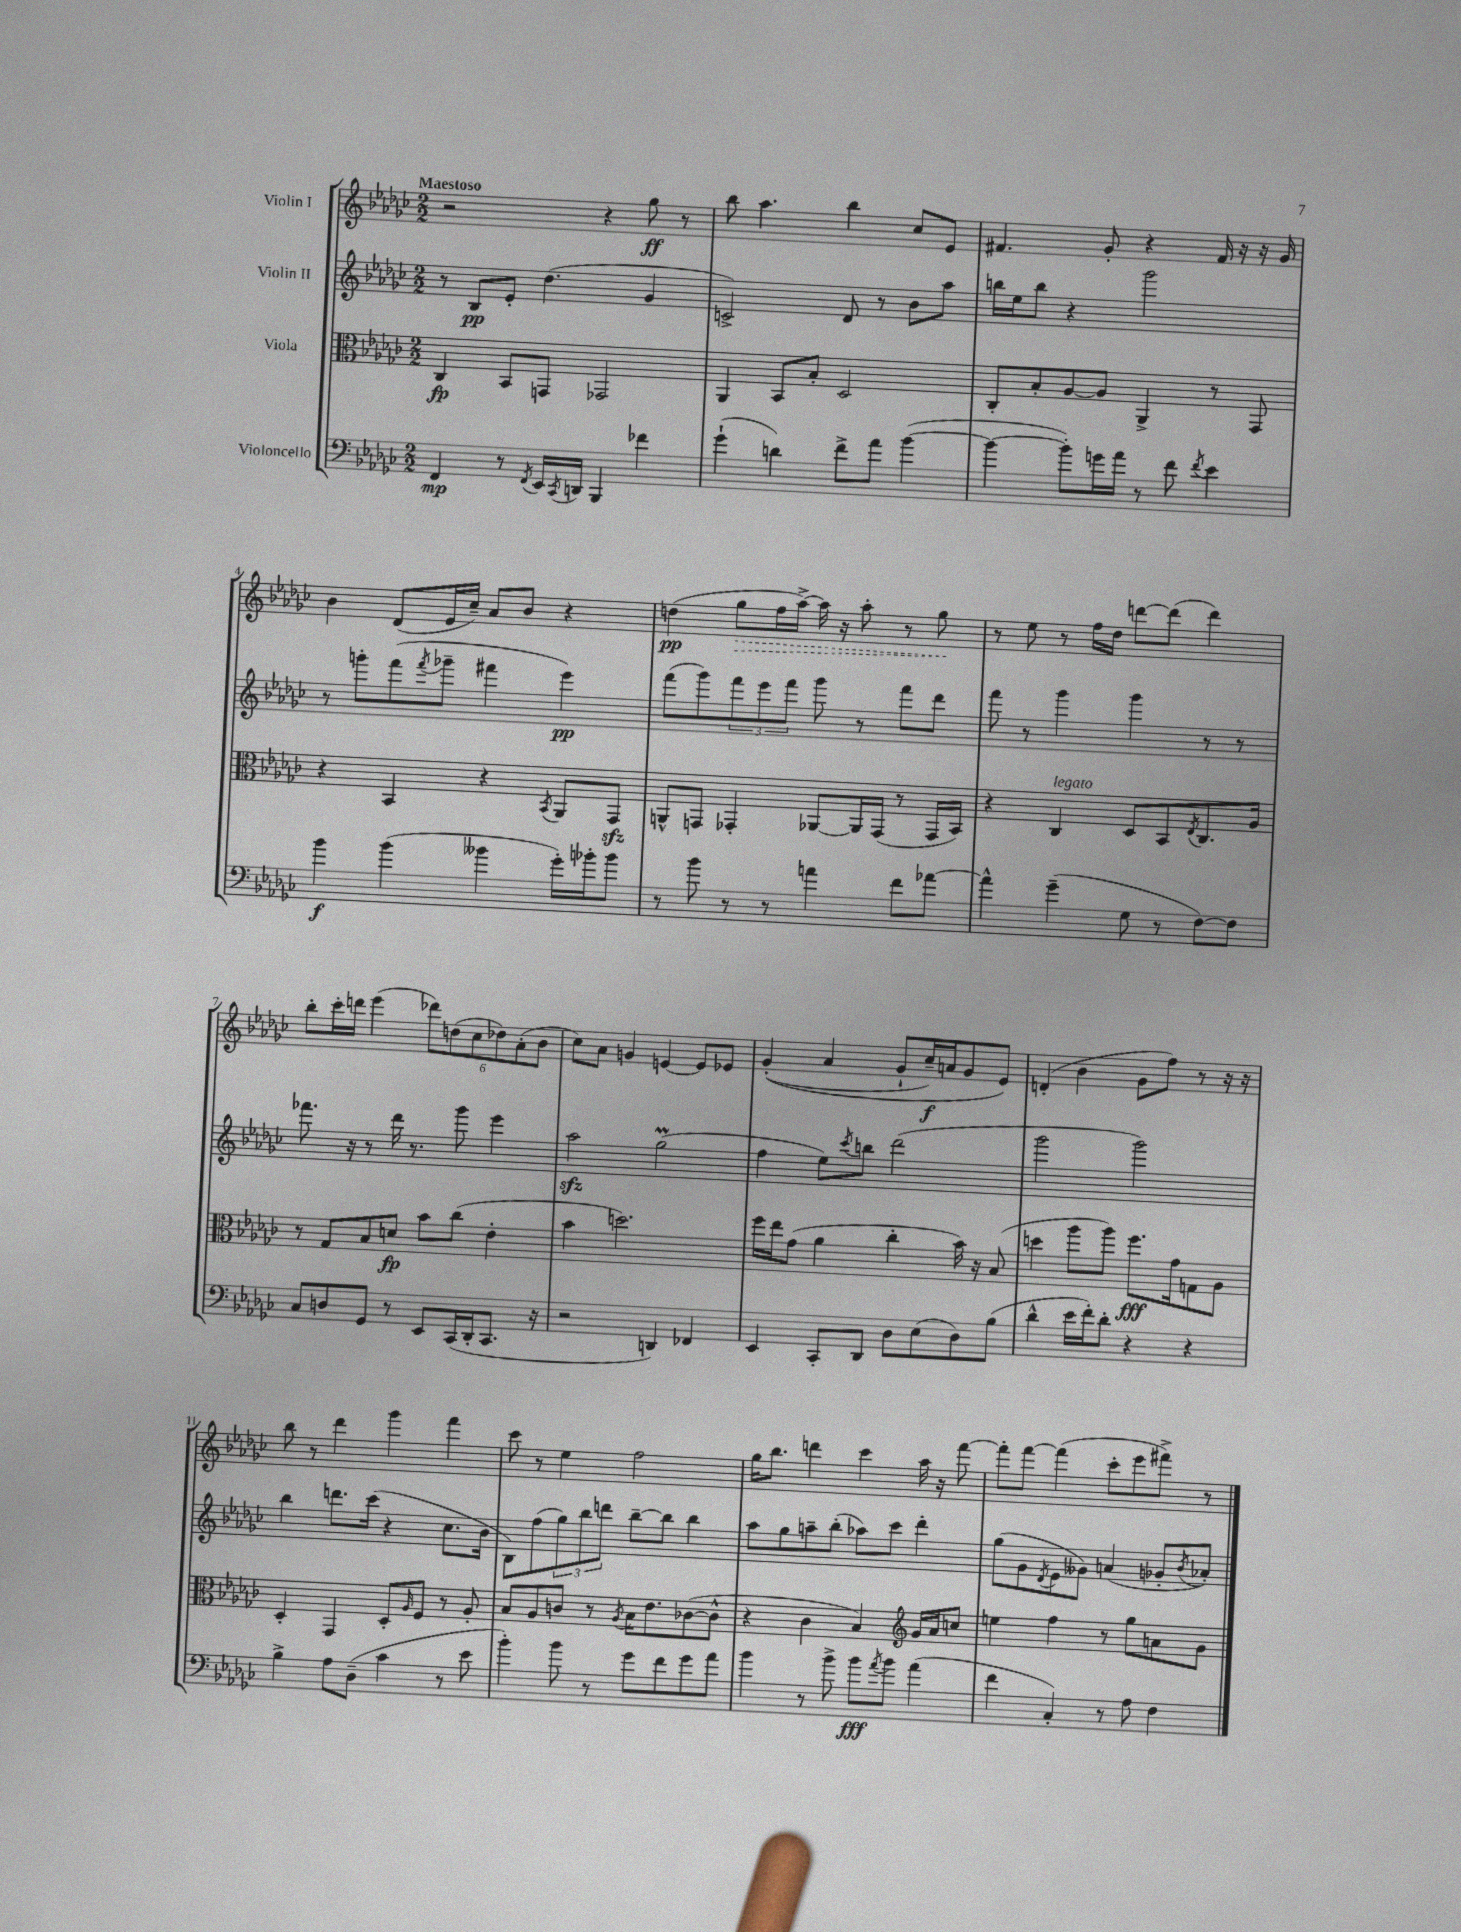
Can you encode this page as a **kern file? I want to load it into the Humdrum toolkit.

**kern	**dynam	**kern	**dynam	**kern	**dynam	**kern	**dynam
*part4	*part4	*part3	*part3	*part2	*part2	*part1	*part1
*staff4	*staff4	*staff3	*staff3	*staff2	*staff2	*staff1	*staff1
*I"Violoncello	*	*I"Viola	*	*I"Violin II	*	*I"Violin I	*
*clefF4	*	*clefC3	*	*clefG2	*	*clefG2	*
*k[b-e-a-d-g-c-]	*	*k[b-e-a-d-g-c-]	*	*k[b-e-a-d-g-c-]	*	*k[b-e-a-d-g-c-]	*
*M2/2	*	*M2/2	*	*M2/2	*	*M2/2	*
=1	=1	=1	=1	=1	=1	=1	=1
!	!	!	!	!	!	!LO:TX:a:B:t=Maestoso	!
4FF/	mp	4C-/	fp	8r	.	2r	.
.	.	.	.	8B-/L	pp	.	.
8r	.	8BB-/L	.	8e-'/J	.	.	.
8qFF/	.	.	.	.	.	.	.
16EE-/LL	.	8GGn/J	.	(4.dd-\	.	.	.
8qCC-/	.	.	.	.	.	.	.
16DDn/JJ	.	.	.	.	.	.	.
4BBB-/	.	2GG-X/	.	.	.	4r	.
4f-X\	.	.	.	4g-/	.	8gg-\	ff
.	.	.	.	.	.	8r	.
=2	=2	=2	=2	=2	=2	=2	=2
(4g-`\	.	4AA-/	.	2cn^/)	.	8bb-\	.
.	.	.	.	.	.	4.aa-\	.
4dn\)	.	8BB-/L	.	.	.	.	.
.	.	8B-'/J	.	.	.	.	.
8f^\L	.	2D-/	.	8d-/	.	4bb-\	.
8a-\J	.	.	.	8r	.	.	.
([4b-\	.	.	.	8b-\L	.	8cc-/L	.
.	.	.	.	8aa-\J	.	8e-/J	.
=3	=3	=3	=3	=3	=3	=3	=3
4b-\_	.	8C-'/L	.	16bbn\LL	.	4.f#X/	.
.	.	.	.	16ee-\J	.	.	.
.	.	8B-'/	.	8bb\J	.	.	.
8b-'\L])	.	[8A-/	.	4r	.	.	.
16gn\L	.	8A-/J]	.	.	.	8g-'/	.
16a-\JJ	.	.	.	.	.	.	.
8r	.	4AA-^/	.	2ggg-\	.	4r	.
8f\	.	.	.	.	.	.	.
8qf/	.	.	.	.	.	.	.
4e-\	.	8r	.	.	.	16f#/	.
.	.	.	.	.	.	16r	.
.	.	8GG-/	.	.	.	16r	.
.	.	.	.	.	.	16g-/	.
!!LO:LB:g=z
=4	=4	=4	=4	=4	=4	=4	=4
4b-\	f	4r	.	8r	.	4b-\	.
.	.	.	.	8gggn'\L	.	.	.
(4b-\	.	4BB-/	.	(8fff\	.	(8d-/L	.
.	.	.	.	8qfff/	.	.	.
.	.	.	.	8ggg-X~\J	.	16e-/L	.
.	.	.	.	.	.	16cc-~/JJ)	.
4b--X\	.	4r	.	4fff#X\	.	8a-/L	.
.	.	.	.	.	.	8b-/J	.
.	.	8qBB-/	.	.	.	.	.
16g-'\LL)	.	8AA-/L	.	4eee-\)	pp	4r	.
16b-X'\J	.	.	.	.	.	.	.
8b-\J	.	8GG-zz/J	.	.	.	.	.
=5	=5	=5	=5	=5	=5	=5	=5
8r	.	8AAn^^/L	.	(8fff\L	.	(4ddn\	pp
8b-\	.	8GGn/J	.	8ggg-\)	.	.	.
!	!	!	!	!	!	!	!LO:HP:b
8r	.	4GG-X'/	.	12fff\	.	8gg-\L	>
.	.	.	.	12eee-\	.	.	.
8r	.	.	.	.	.	16ff\L	.
.	.	.	.	12fff\J	.	.	.
.	.	.	.	.	.	[16aa-^\JJ)	.
4an\	.	[8AA-X/L	.	8ggg-\	.	16aa-\]	.
.	.	.	.	.	.	16r	.
.	.	16AA-/L]	.	8r	.	8aa-'\	.
.	.	(16GG-/JJ	.	.	.	.	.
8f\L	.	8r	.	8fff\L	.	8r	.
[8a-X\J	.	16GG-/LL	.	8ddd-\J	.	8gg-\	.
.	.	16BB-/JJ)	.	.	.	.	.
.	.	.	.	.	.	.	]
=6	=6	=6	=6	=6	=6	=6	=6
4a-^^\]	.	4r	.	8fff\	.	8r	.
.	.	.	.	8r	.	8ee-\	.
!	!	!LO:TX:a:i:t=legato	!	!	!	!	!
(4g-~\	.	4C-/	.	4ggg-\	.	8r	.
.	.	.	.	.	.	16ff\LL	.
.	.	.	.	.	.	16dd-\JJ	.
8G-\	.	8D-/L	.	4ggg-\	.	[8dddn\L	.
8r	.	8BB-/	.	.	.	(8ddd\J]	.
.	.	8qE-/	.	.	.	.	.
[8F\L)	.	8.C-/	.	8r	.	4ddd\)	.
8F\J]	.	.	.	8r	.	.	.
.	.	16A-/Jk	.	.	.	.	.
!!LO:LB:g=z
=7	=7	=7	=7	=7	=7	=7	=7
8C-/L	.	8r	.	8.fff-X\	.	8bb-'\L	.
8Dn/	.	8G-/L	.	.	.	16ccc-'\L	.
.	.	.	.	16r	.	16dddn\JJ	.
8GG-/J	.	8B-/	.	8r	.	(4eee-\	.
8r	.	8dn/J	fp	16ddd-\	.	.	.
.	.	.	.	8.r	.	.	.
8EE-/L	.	8b-\L	.	.	.	12ddd-X\L)	.
.	.	.	.	.	.	(12ddn\	.
(16CC-/L	.	(8cc-\J	.	8ggg-\	.	.	.
.	.	.	.	.	.	12cc-\	.
16DD-'/J	.	.	.	.	.	.	.
8.CC-/J	.	4e-'\	.	4eee-\	.	12dd-X\)	.
.	.	.	.	.	.	(12a-'\	.
.	.	.	.	.	.	12b-\J	.
16r	.	.	.	.	.	.	.
=8	=8	=8	=8	=8	=8	=8	=8
2r	.	4b-\	.	2aa-zz\	.	8cc-\L)	.
.	.	.	.	.	.	8a-\J	.
.	.	2.ddn\)	.	.	.	4gn/	.
4DDn/)	.	.	.	(2gg-M\	.	[4en/	.
4FF-X/	.	.	.	.	.	8e/L]	.
.	.	.	.	.	.	8e-X/J	.
=9	=9	=9	=9	=9	=9	=9	=9
4EE-/	.	16ff\LL	.	4ff\	.	((4g-'/	.
.	.	16ee-\J	.	.	.	.	.
.	.	(8g-\J	.	.	.	.	.
8CC-'/L	.	4a-\	.	8ee-\L)	.	4a-/	.
.	.	.	.	8qccc-/	.	.	.
8DD-/J	.	.	.	8bbn\J	.	.	.
8D-\L	.	4cc-'\	.	(2ddd-\	.	8g-`/L	.
(8E-\	.	.	.	.	.	16cc-~/L)	f
.	.	.	.	.	.	16an/J	.
8D-\)	.	16b-\)	.	.	.	8g-/	.
.	.	16r	.	.	.	.	.
(8B-\J	.	(8B-/	.	.	.	8e-/J)	.
=10	=10	=10	=10	=10	=10	=10	=10
4d-^^\	.	4ddn\	.	2ggg-\	.	(4dn'/	.
16e-\LL	.	8aa-\L	.	.	.	4b-\	.
16f'\J)	.	.	.	.	.	.	.
8d-'\J	.	8aa-\J)	.	.	.	.	.
4r	.	8.ff\L	fff	2ggg-\)	.	8g-\L	.
.	.	.	.	.	.	8ff\J)	.
.	.	16g-\k	.	.	.	.	.
4r	.	8Gn\	.	.	.	8r	.
.	.	8A-\J	.	.	.	16r	.
.	.	.	.	.	.	16r	.
!!LO:LB:g=z
=11	=11	=11	=11	=11	=11	=11	=11
4B-^\	.	4D-'/	.	4bb-\	.	8bb-\	.
.	.	.	.	.	.	8r	.
8A-\L	.	4GG-/	.	8.dddn\L	.	4ddd-\	.
(8D-~\J	.	.	.	.	.	.	.
.	.	.	.	(16ccc-\Jk	.	.	.
4c-\	.	8D-'/L	.	4r	.	4ggg-\	.
.	.	16qqA-/	.	.	.	.	.
.	.	8F/J	.	.	.	.	.
8r	.	8r	.	8.cc-\L	.	4fff\	.
8e-\	.	8A-'/	.	.	.	.	.
.	.	.	.	16b-\Jk	.	.	.
=12	=12	=12	=12	=12	=12	=12	=12
4b-'\)	.	8B-/L	.	8B-\L)	.	8ccc-\	.
.	.	8A-/	.	(8ff\	.	8r	.
8b-\	.	8cn/J	.	12gg-\)	.	4ee-\	.
.	.	.	.	12bb-\	.	.	.
8r	.	8r	.	.	.	.	.
.	.	.	.	12dddn\J	.	.	.
.	.	8qA-/	.	.	.	.	.
8g-\L	.	16B-\KL	.	[8bb-~\L	.	2ff\	.
.	.	8.e-\	.	.	.	.	.
8f\	.	.	.	8bb-\J]	.	.	.
8g-\	.	([8c-X\	.	4bb-\	.	.	.
8a-\J	.	8c-^^\J]	.	.	.	.	.
=13	=13	=13	=13	=13	=13	=13	=13
4b-\	.	4r	.	8aa-\L	.	16gg-\KL	.
.	.	.	.	.	.	8.bb-\J	.
.	.	.	.	8gg-\	.	.	.
8r	.	4c-\	.	8aan~\	.	4dddn\	.
8b-^\	.	.	.	(8bb-'\J	.	.	.
8b-\L	fff	4B-/)	.	8aa-X\L)	.	4ccc-\	.
8qa-/	.	.	.	.	.	.	.
8b-\J	.	.	.	8ccc-\J	.	.	.
*	*	*clefG2	*	*	*	*	*
(4a-\	.	16g-/LL	.	4ddd-'\	.	16aa-\	.
.	.	16a-/J	.	.	.	16r	.
.	.	8ccn/J	.	.	.	[8fff\	.
=14	=14	=14	=14	=14	=14	=14	=14
4f\	.	4een\	.	(8gg-\L	.	8fff'\L]	.
.	.	.	.	8g-\	.	[8fff\J	.
.	.	.	.	8qd-/	.	.	.
4C-'/)	.	4ff\	.	8e-\	.	(4fff\]	.
.	.	.	.	8g--X\J)	.	.	.
8r	.	8r	.	(4an/	.	8ccc-'\L	.
8A-\	.	8gg-\L	.	.	.	8eee-\	.
4F\	.	8an\	.	8g-X'/L	.	8fff#X^\J)	.
.	.	.	.	8qb-/	.	.	.
.	.	8g-\J	.	8a-X'/J)	.	8r	.
==	==	==	==	==	==	==	==
*-	*-	*-	*-	*-	*-	*-	*-
